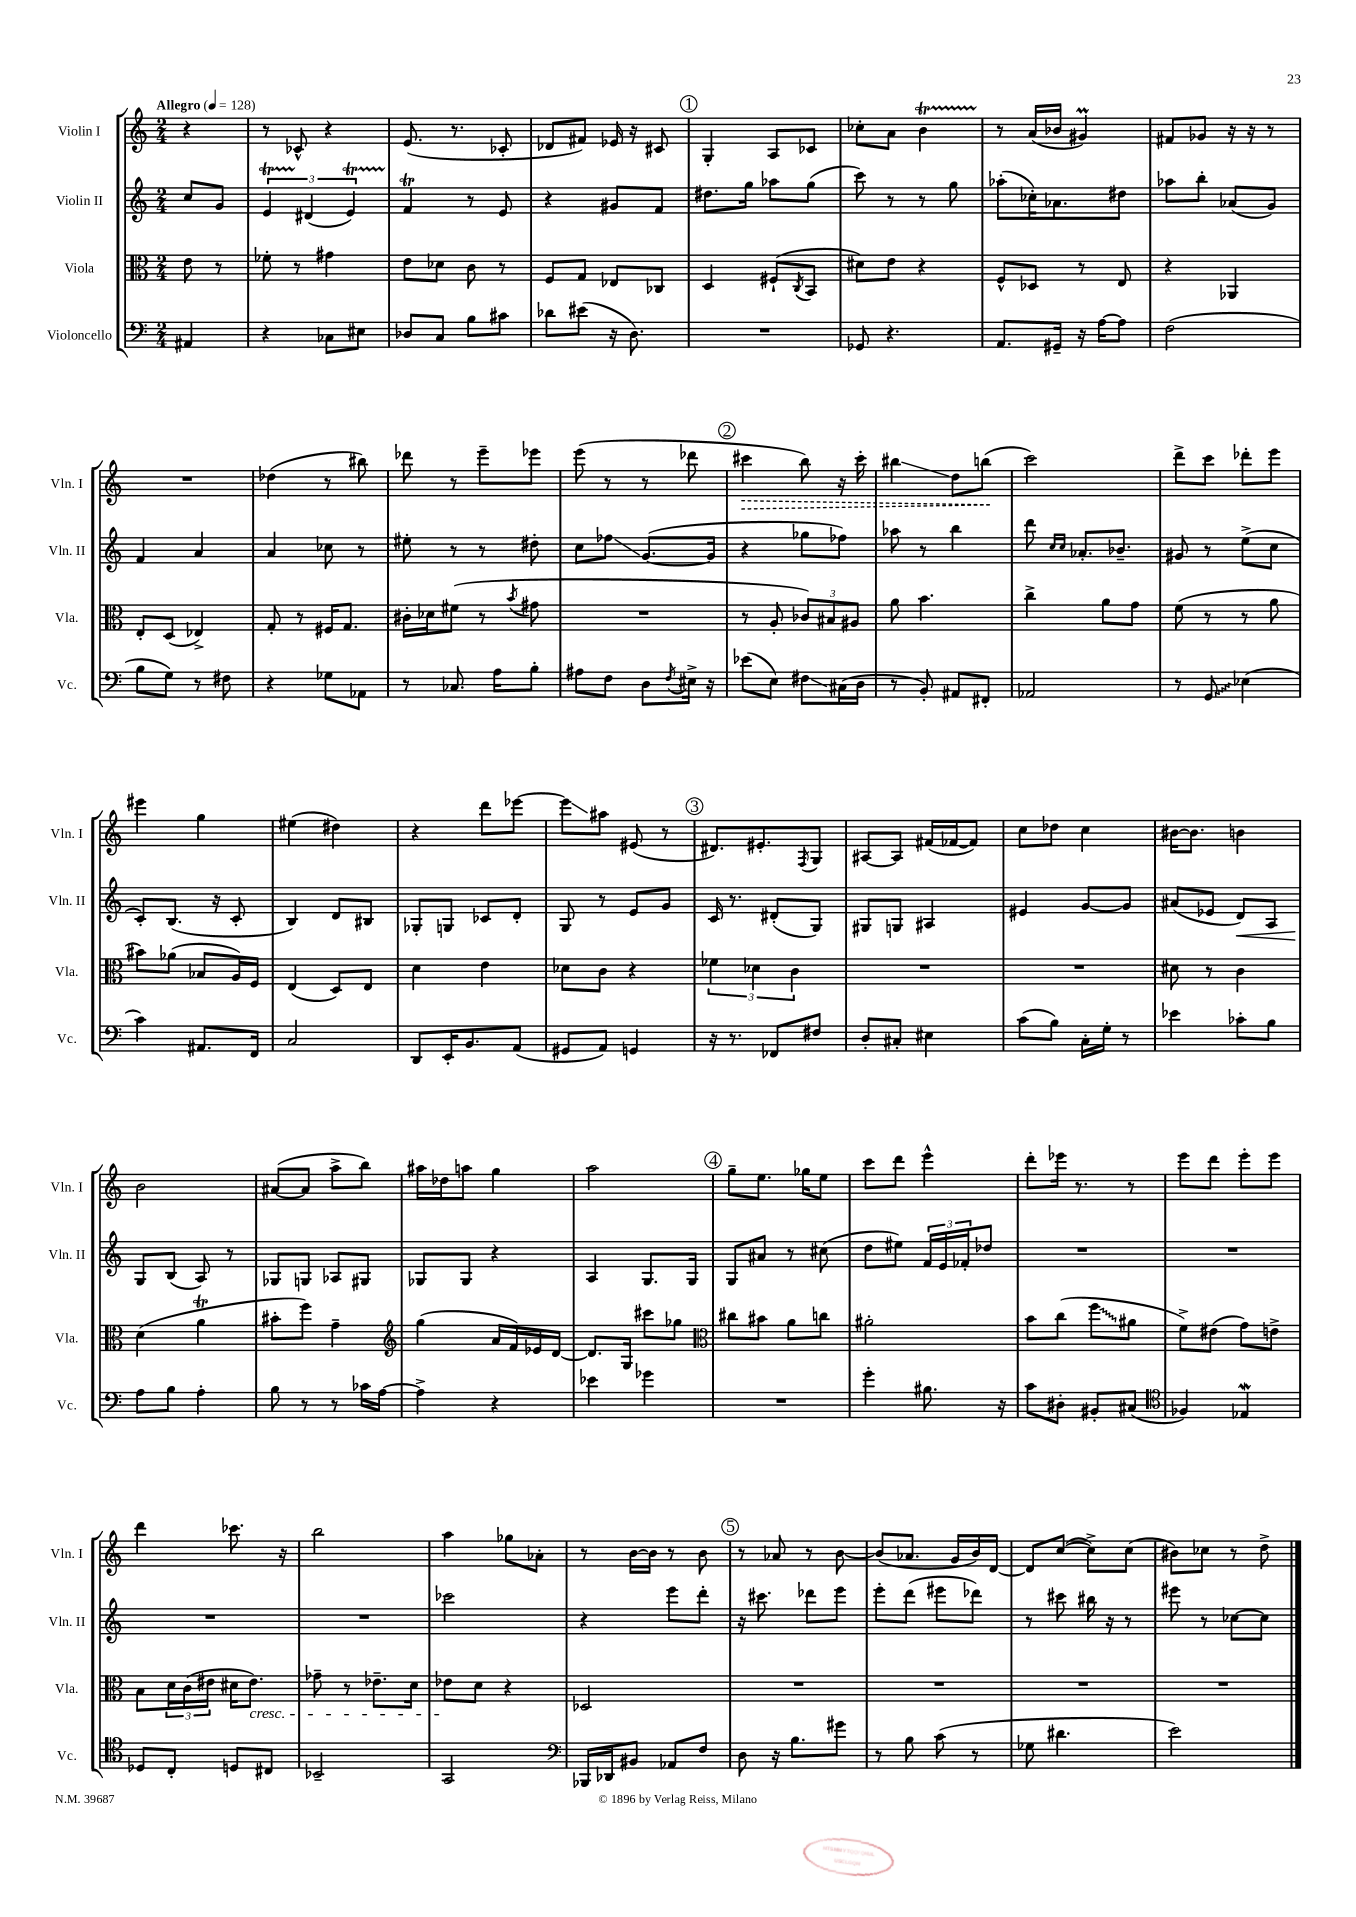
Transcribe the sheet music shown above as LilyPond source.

<<
\new StaffGroup <<
\new Staff = "s0" \with { instrumentName = "Violin I" shortInstrumentName = "Vln. I" } {
    \clef treble \key c \major \numericTimeSignature \time 2/4 \partial 4 \tempo "Allegro" 4 = 128
    r4 |
    r8 ces'8-^ r4 |
    e'8.( r8. ces'8-. |
    des'8 fis'8) ees'16 r16 cis'8 |
    \mark \markup { \circle "1" } g4-. a8 ces'8 |
    ces''8-. a'8 b'4\startTrillSpan |
    r8\stopTrillSpan a'16( bes'16 gis'4\prall) |
    fis'8 ges'8 r16 r16 r8 |
    R2 |
    des''4( r8 bis''8) |
    des'''8 r8 e'''8-- ees'''8 |
    e'''8( r8 r8 des'''8 |
    \mark \markup { \circle "2" } \once \override Hairpin.style = #'dashed-line cis'''4\> b''8) r16 cis'''16-. |
    bis''4\glissando d''8 b''8\!( |
    c'''2) |
    d'''8-> c'''8 des'''8-. e'''8 |
    eis'''4 g''4 |
    eis''4( dis''4) |
    r4 d'''8 ees'''8~ |
    ees'''8\glissando ais''8 eis'8( r8 |
    \mark \markup { \circle "3" } dis'8.) eis'8.-. \acciaccatura { f8 } g8 |
    ais8~ ais8 fis'16( fes'16~ fes'8) |
    c''8 des''8 c''4 |
    bis'16~ bis'8. b'4 |
    b'2 |
    ais'8~( ais'8 a''8-> b''8) |
    ais''16 des''16 a''8 g''4 |
    a''2 |
    \mark \markup { \circle "4" } g''8-- e''8. ges''16 e''8 |
    c'''8 d'''8 e'''4-^ |
    d'''8-. ees'''16 r8. r8 |
    e'''8 d'''8 e'''8-. e'''8 |
    d'''4 ces'''8. r16 |
    b''2 |
    a''4 ges''8 aes'8-. |
    r8 b'16~ b'16 r8 b'8 |
    \mark \markup { \circle "5" } r8 aes'8 r8 b'8~ |
    b'8( aes'8. g'16 b'16) d'16~ |
    d'8 c''8~( c''8->) c''8( |
    bis'8) ces''8 r8 d''8-> \bar "|." |
}
\new Staff = "s1" \with { instrumentName = "Violin II" shortInstrumentName = "Vln. II" } {
    \clef treble \key c \major \numericTimeSignature \time 2/4 \partial 4
    c''8 g'8 |
    \tuplet 3/2 { e'4\startTrillSpan dis'4\stopTrillSpan( e'4\startTrillSpan) } |
    f'4\trill\stopTrillSpan r8 e'8 |
    r4 gis'8 f'8 |
    \mark \markup { \circle "1" } dis''8. g''16 aes''8 g''8( |
    c'''8) r8 r8 g''8 |
    aes''8-.( ces''16-.) aes'8. dis''8 |
    aes''8 b''8-. aes'8( g'8) |
    f'4 a'4 |
    a'4 ces''8 r8 |
    eis''8-. r8 r8 dis''8-. |
    c''8 fes''8\glissando g'8.~( g'16 |
    \mark \markup { \circle "2" } r4 ges''8 fes''8) |
    aes''8 r8 b''4 |
    d'''8 \grace { c''16 c''16 } aes'8.-. bes'8.-- |
    gis'8 r8 e''8->( c''8 |
    c'8-.) b8.( r16 c'8-. |
    b4) d'8 bis8 |
    ges8-. g8 ces'8 d'8-. |
    g8 r8 e'8 g'8 |
    \mark \markup { \circle "3" } c'16 r8. dis'8-.( g8) |
    gis8 g8 ais4 |
    eis'4 g'8~ g'8 |
    ais'8( ees'8 d'8\<) a8 |
    g8\! b8( a8) r8 |
    ges8 g8 aes8 gis8 |
    ges8 ges8 r4 |
    a4 g8. g16 |
    \mark \markup { \circle "4" } g8 ais'8 r8 cis''8( |
    d''8 eis''8) \tuplet 3/2 { f'16 e'16 fes'16-. } des''8 |
    R2 |
    R2 |
    R2 |
    R2 |
    ces'''2 |
    r4 e'''8 d'''8-. |
    \mark \markup { \circle "5" } r16 cis'''8. des'''8 e'''8 |
    e'''8-. d'''8( eis'''8 des'''8) |
    r8 cis'''8 bis''16 r16 r8 |
    eis'''8 r8 ces''8~ ces''8 \bar "|." |
}
\new Staff = "s2" \with { instrumentName = "Viola" shortInstrumentName = "Vla." } {
    \clef alto \key c \major \numericTimeSignature \time 2/4 \partial 4
    e'8 r8 |
    fes'8-. r8 gis'4 |
    e'8 des'8 c'8 r8 |
    f8 g8 ees8 ces8 |
    \mark \markup { \circle "1" } d4 fis8-!( \acciaccatura { c8 } b,8 |
    dis'8) e'8 r4 |
    f8-^ des8 r8 e8 |
    r4 aes,4 |
    e8-. d8( ees4->) |
    g8-. r8 fis16 g8. |
    cis'16-. des'16 fis'8( r8 \acciaccatura { b'8 } gis'8 |
    R2 |
    \mark \markup { \circle "2" } r8 a8-. \tuplet 3/2 { ces'8) bis8 ais8 } |
    a'8 b'4. |
    c''4-> a'8 g'8 |
    f'8( r8 r8 a'8 |
    bis'8) aes'8( bes8 a16) f16 |
    e4( d8) e8 |
    d'4 e'4 |
    des'8 c'8 r4 |
    \mark \markup { \circle "3" } \tuplet 3/2 { fes'4 des'4 c'4 } |
    R2 |
    R2 |
    dis'8 r8 c'4 |
    d'4( a'4\trill |
    bis'8-. f''8) g'4-- |
    \clef treble g''4( a'16 f'16) ees'16 d'16~ |
    d'8. g16 cis'''8 ges''8 |
    \mark \markup { \circle "4" } \clef alto cis''8 bis'8 a'8 c''8 |
    ais'2-. |
    b'8 c''8( \once \override Glissando.style = #'zigzag f''8\glissando ais'8 |
    f'8->) eis'8( g'8) e'8-> |
    b8 \tuplet 3/2 { d'16 c'16( eis'16 } dis'16 eis'8.\cresc) |
    ges'8-- r8 ees'8.-- d'16 |
    ees'8\! d'8 r4 |
    des2 |
    \mark \markup { \circle "5" } R2 |
    R2 |
    R2 |
    R2 \bar "|." |
}
\new Staff = "s3" \with { instrumentName = "Violoncello" shortInstrumentName = "Vc." } {
    \clef bass \key c \major \numericTimeSignature \time 2/4 \partial 4
    ais,4 |
    r4 ces8 eis8 |
    des8 c8 b8 cis'8 |
    des'8 eis'8( r16 d8.) |
    \mark \markup { \circle "1" } R2 |
    ges,8 r4. |
    a,8. gis,16-- r16 a16~ a8 |
    f2( |
    b8 g8) r8 fis8 |
    r4 ges8 aes,8 |
    r8 ces8. a16 b8-. |
    ais8 f8 d8 \acciaccatura { f8 } eis16-> r16 |
    \mark \markup { \circle "2" } ees'8( e8) fis8\glissando cis16( d16 |
    r8 b,8-.) ais,8 fis,8-. |
    aes,2 |
    r8 \once \override Glissando.style = #'zigzag g,8\glissando ees4( |
    c'4) ais,8. f,16 |
    c2 |
    d,8 e,16-. b,8. a,8( |
    gis,8 a,8) g,4 |
    \mark \markup { \circle "3" } r16 r8. fes,8 fis8 |
    d8-. cis8-. eis4 |
    c'8( b8) c16-. g16-. r8 |
    ees'4 ces'8-. b8 |
    a8 b8 a4-. |
    b8 r8 r8 ces'16 a16~ |
    a4-> r4 |
    ees'4 ges'4 |
    \mark \markup { \circle "4" } R2 |
    g'4-. bis8. r16 |
    c'8 dis8-. bis,8-. cis8( |
    \clef tenor fes4) ees4\mordent |
    des8 c8-. d8 cis8 |
    bes,2-- |
    g,2 |
    \clef bass bes,,16 des,16 bis,8 aes,8 f8 |
    \mark \markup { \circle "5" } d8 r16 b8. gis'8 |
    r8 b8 c'8( r8 |
    ges8 dis'4. |
    e'2) \bar "|." |
}
>>
>>
\layout { \context { \Score \remove "Bar_number_engraver" } }
